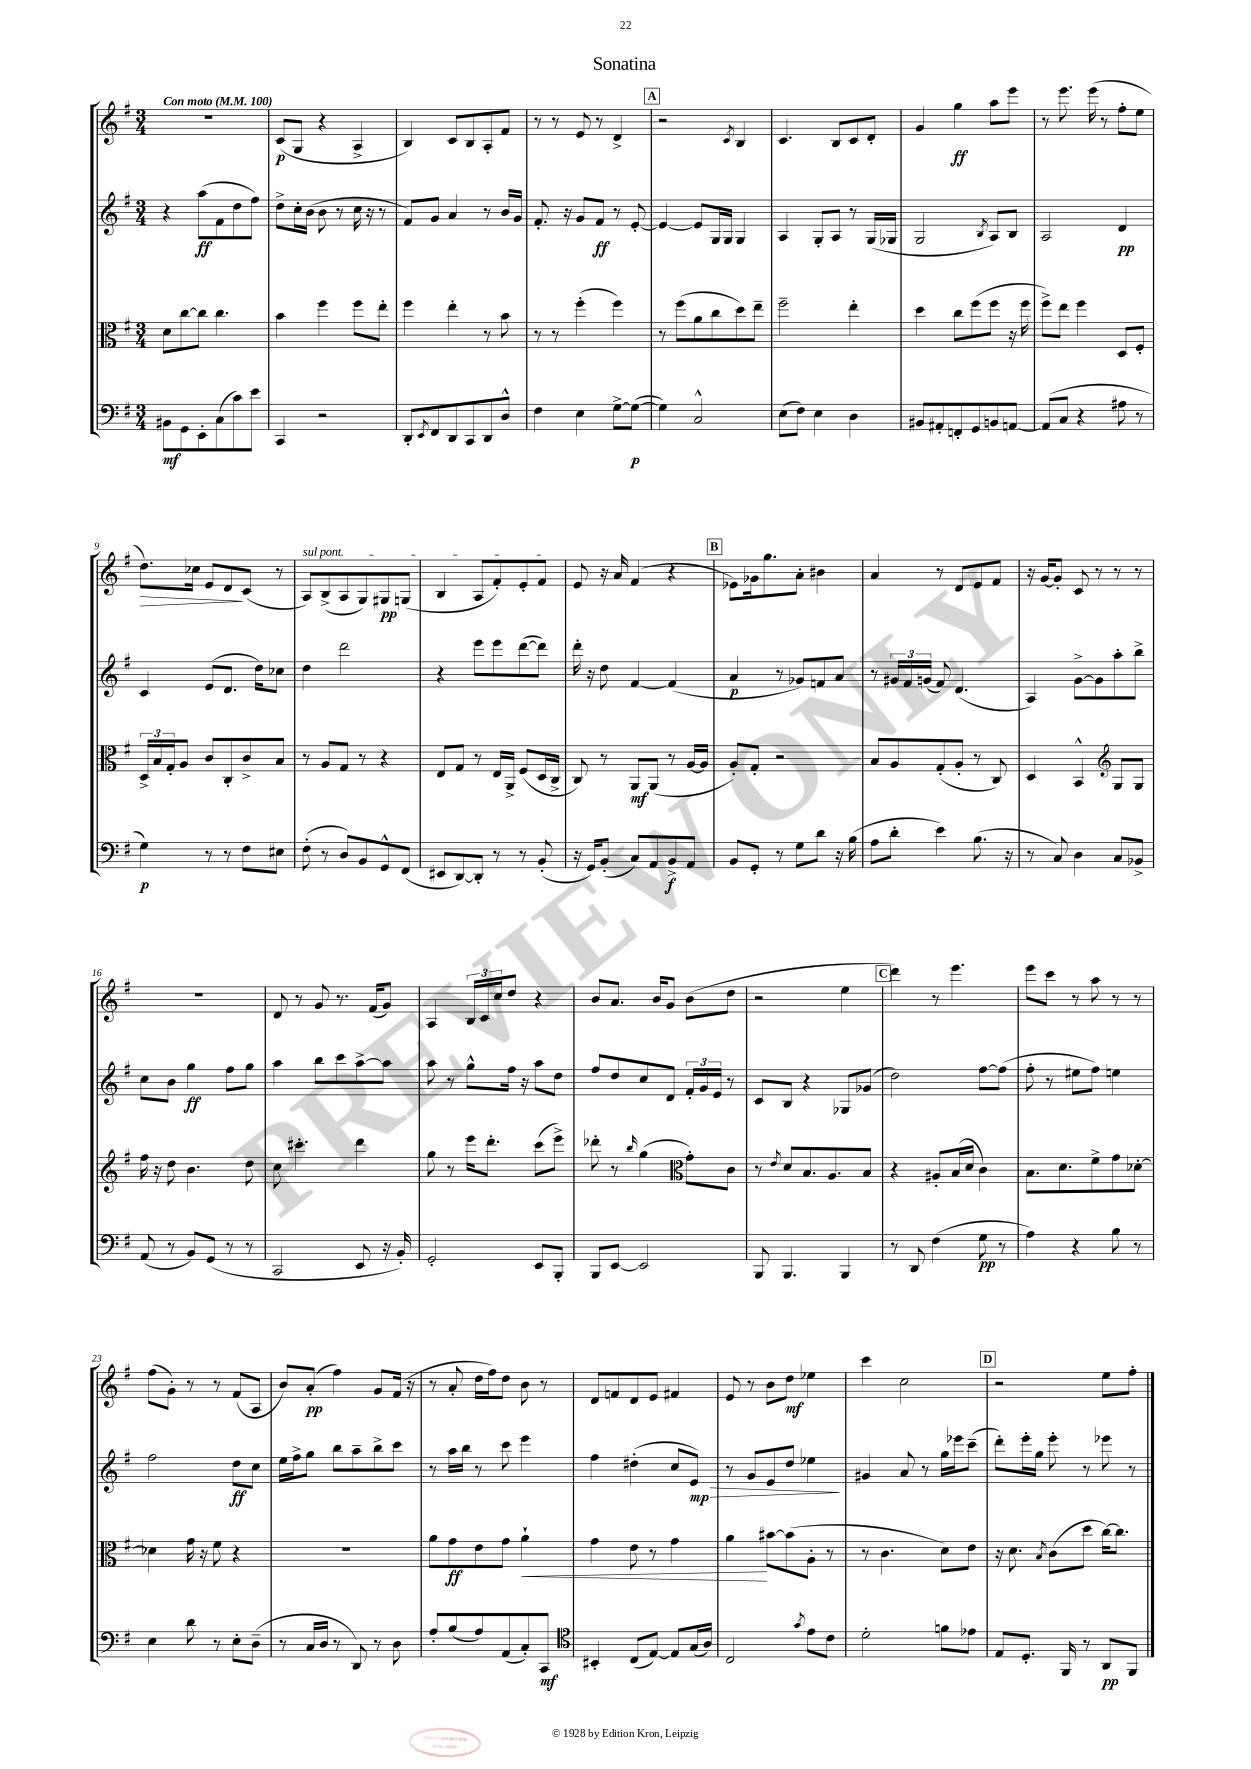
\header { title = "Sonatina" }
<<
\new StaffGroup <<
\new Staff = "s0" {
    \clef treble \key g \major \numericTimeSignature \time 3/4 \tempo "Con moto" 4 = 100
    R2. |
    c'8\p( g8 r4 a4-> |
    b4) c'8 b8 a8-. fis'8 |
    r8 r8 e'8 r8 d'4-> |
    \mark \markup { \box "A" } r2 \acciaccatura { c'8 } b4 |
    c'4. b8 c'8 d'8-. |
    g'4 g''4\ff a''8 e'''8 |
    r8 e'''8. e'''16( r8 fis''8-. e''8 |
    d''8.\>) ces''16 e'8 d'8\! c'8( r8 |
    \once \override TextSpanner.bound-details.left.text = \markup { \italic "sul pont." } a8\startTextSpan) b8->( a8 g8) gis8\pp g8( |
    b4 a8 fis'8-.) e'8-. fis'8\stopTextSpan |
    e'8 r16 a'16 fis'4( r4 |
    \mark \markup { \box "B" } ees'8) ges'16 g''8. a'8-. bis'4 |
    a'4 r8 d'8 e'8 fis'8 |
    r16 g'16~ g'8-. c'8 r8 r8 r8 |
    R2. |
    d'8 r8 g'8 r8. fis'16( g'8) |
    a4 \tuplet 3/2 { b16 c'16 c''16 } d''8 r4 |
    b'8 a'8. b'16 g'8 b'8( d''8 |
    r2 e''4 |
    \mark \markup { \box "C" } d'''4) r8 e'''4. |
    e'''8 c'''8 r8 a''8 r8 r8 |
    fis''8( g'8-.) r8 r8 fis'8( a8 |
    b'8) a'8-.\pp( fis''4) g'8 fis'16( r16 |
    r8 a'8-. d''16 fis''16) d''8 b'8 r8 |
    d'8 f'8 d'8 e'8 fis'4 |
    e'8 r8 b'8 d''8\mf ees''4 |
    c'''4 c''2 |
    \mark \markup { \box "D" } r2 e''8 fis''8-. \bar "|." |
}
\new Staff = "s1" {
    \clef treble \key g \major \numericTimeSignature \time 3/4
    r4 a''8\ff( fis'8 d''8 fis''8) |
    d''8-> c''16-. b'16( b'8 r8 c''16 r16 r8 |
    fis'8) g'8 a'4 r8 b'16 g'16 |
    fis'8.-. r16 g'8 fis'8\ff r8 e'8~-. |
    \mark \markup { \box "A" } e'4~ e'8 g16 g16 g4 |
    a4 g8-. a8 r8 g16( ges16 |
    g2 \acciaccatura { b8 } a8) b8 |
    a2 d'4\pp |
    c'4 e'8( d'8. d''16) ces''8 |
    d''4 d'''2 |
    r4 e'''8 e'''8 d'''8~( d'''8) |
    d'''16-. r16 d''8 fis'4~ fis'4( |
    \mark \markup { \box "B" } a'4\p r8 ges'8) f'8 a'8 |
    r8 \tuplet 3/2 { gis'16 fis'16 g'16( } fis'8) d'4.( |
    a4) g'8~-> g'8 a''8-. b''8-> |
    c''8 b'8 g''4\ff fis''8 g''8 |
    a''4 b''8 c'''8 a''8~-> a''8 |
    a''8 r8 g''8-^ fis''16 r16 a''8 d''8 |
    fis''8 d''8 c''8 d'8 \tuplet 3/2 { fis'16-. g'16 e'16 } r8 |
    c'8 b8 r4 ges8 ges'8( |
    \mark \markup { \box "C" } d''2) fis''8~ fis''8( |
    fis''8-. r8 eis''8 fis''8) e''4 |
    fis''2 d''8\ff c''8 |
    e''16 fis''16-> g''8 b''8 a''8-- b''8-> c'''8 |
    r8 a''16 b''16 r8 c'''8 e'''4 |
    fis''4 dis''4-.( c''8 e'8\mp\>) |
    r8 g'8 e'8 d''8 ees''4\! |
    gis'4 a'8 r8 g''16 ees'''16 c'''8--( |
    \mark \markup { \box "D" } d'''8-.) e'''16-. g''16 e'''8-. r8 ees'''8 r8 \bar "|." |
}
\new Staff = "s2" {
    \clef alto \key g \major \numericTimeSignature \time 3/4
    d'8 c''8~ c''8 c''4. |
    b'4 fis''4 fis''8 e''8-. |
    fis''4 e''4-. r8 b'8 |
    r8 r8 fis''4-.( fis''4) |
    \mark \markup { \box "A" } r8 fis''8( a'8 c''8 d''8) e''8-- |
    fis''2-- e''4-. |
    d''4 c''8 fis''8( fis''8 r16 fis''16 |
    fis''8->) e''8 fis''4 d8 fis8-. |
    \tuplet 3/2 { d16-> b16 g16-. } a8 c'8 c8-. c'8-> b8 |
    r8 a8 g8 r8 r4 |
    e8 g8 r8 e16 a,16-> fis8( d16 c16-> |
    c8) r8 a,8\mf a,8( r8 a16~ a16 |
    \mark \markup { \box "B" } a8-.) g8-. r2 |
    b8 a8 g8-.( a8-. r8 c8) |
    d4 b,4-^ \clef treble g8 g8 |
    fis''16 r16 d''8 b'4. d''8 |
    c''8 cis'''4.-. d'''4 |
    g''8 r8 e'''16 d'''8.-. c'''8( e'''8->) |
    des'''8-. r8 \grace { b''16 } g''4( \clef alto g'8-.) c'8 |
    r8 \acciaccatura { e'8 } d'8 b8. a8. b8 |
    \mark \markup { \box "C" } r4 ais8-. b16( d'16 c'4) |
    b8. d'8. fis'8-> g'8 des'8~-. |
    des'4 g'16 r16 fis'8 r4 |
    R2. |
    a'8 g'8\ff e'8 g'8 a'4-!\< |
    g'4 e'8 r8 g'4 |
    a'4\! bis'8~ bis'8( a8-. r8 |
    r8 c'4. d'8) e'8 |
    \mark \markup { \box "D" } r16 d'8. \acciaccatura { b8 } c'8( d''8 c''16~) c''8. \bar "|." |
}
\new Staff = "s3" {
    \clef bass \key g \major \numericTimeSignature \time 3/4
    bis,8\mf g,8 e,8-. c8( c'8) e'8 |
    c,4 r2 |
    d,8-. \acciaccatura { e,8 } fis,8 d,8 c,8 d,8 d8-^ |
    fis4 e4 g8~-> g8~\p( |
    \mark \markup { \box "A" } g4) c2-^ |
    e8( fis8) e4 d4 |
    bis,8 ais,8-. f,8-. g,8 b,8 a,8~ |
    a,8( c8 r4 ais8 r8 |
    g4\p) r8 r8 fis8 eis8 |
    fis8-.( r8 d8) b,8 g,8-^ fis,8( |
    eis,8 d,8~) d,8-. r8 r8 b,8-.( |
    r16 g,16) b,8-.( c8) a,8 b,8->\f a,8 |
    \mark \markup { \box "B" } b,8 g,8-. r8 g8 d'8 r16 b16( |
    a8 d'8-. e'4) b8.( r16 |
    r8 c8) d4 c8 bes,8-> |
    a,8( r8 b,8) g,8( r8 r8 |
    c,2 e,8 r16 b,16-.) |
    g,2-. e,8 b,,8-. |
    b,,8 e,8~ e,2 |
    b,,8 b,,4. b,,4 |
    \mark \markup { \box "C" } r8 d,8 fis4( g8\pp r8 |
    a4) r4 b8 r8 |
    e4 d'8 r8 e8-. d8--( |
    r8 c16 d16 r8 d,8) r8 d8 |
    a8-. b8( a8) a,8( c8-.) c,8\mf |
    \clef tenor bis,4-. c8( e8~) e8 g16( a16) |
    c2 \acciaccatura { g'8 } e'8 c'8 |
    d'2-. f'8 ees'8 |
    \mark \markup { \box "D" } e8 d8.-. fis,16 r8 a,8\pp fis,8 \bar "|." |
}
>>
>>
